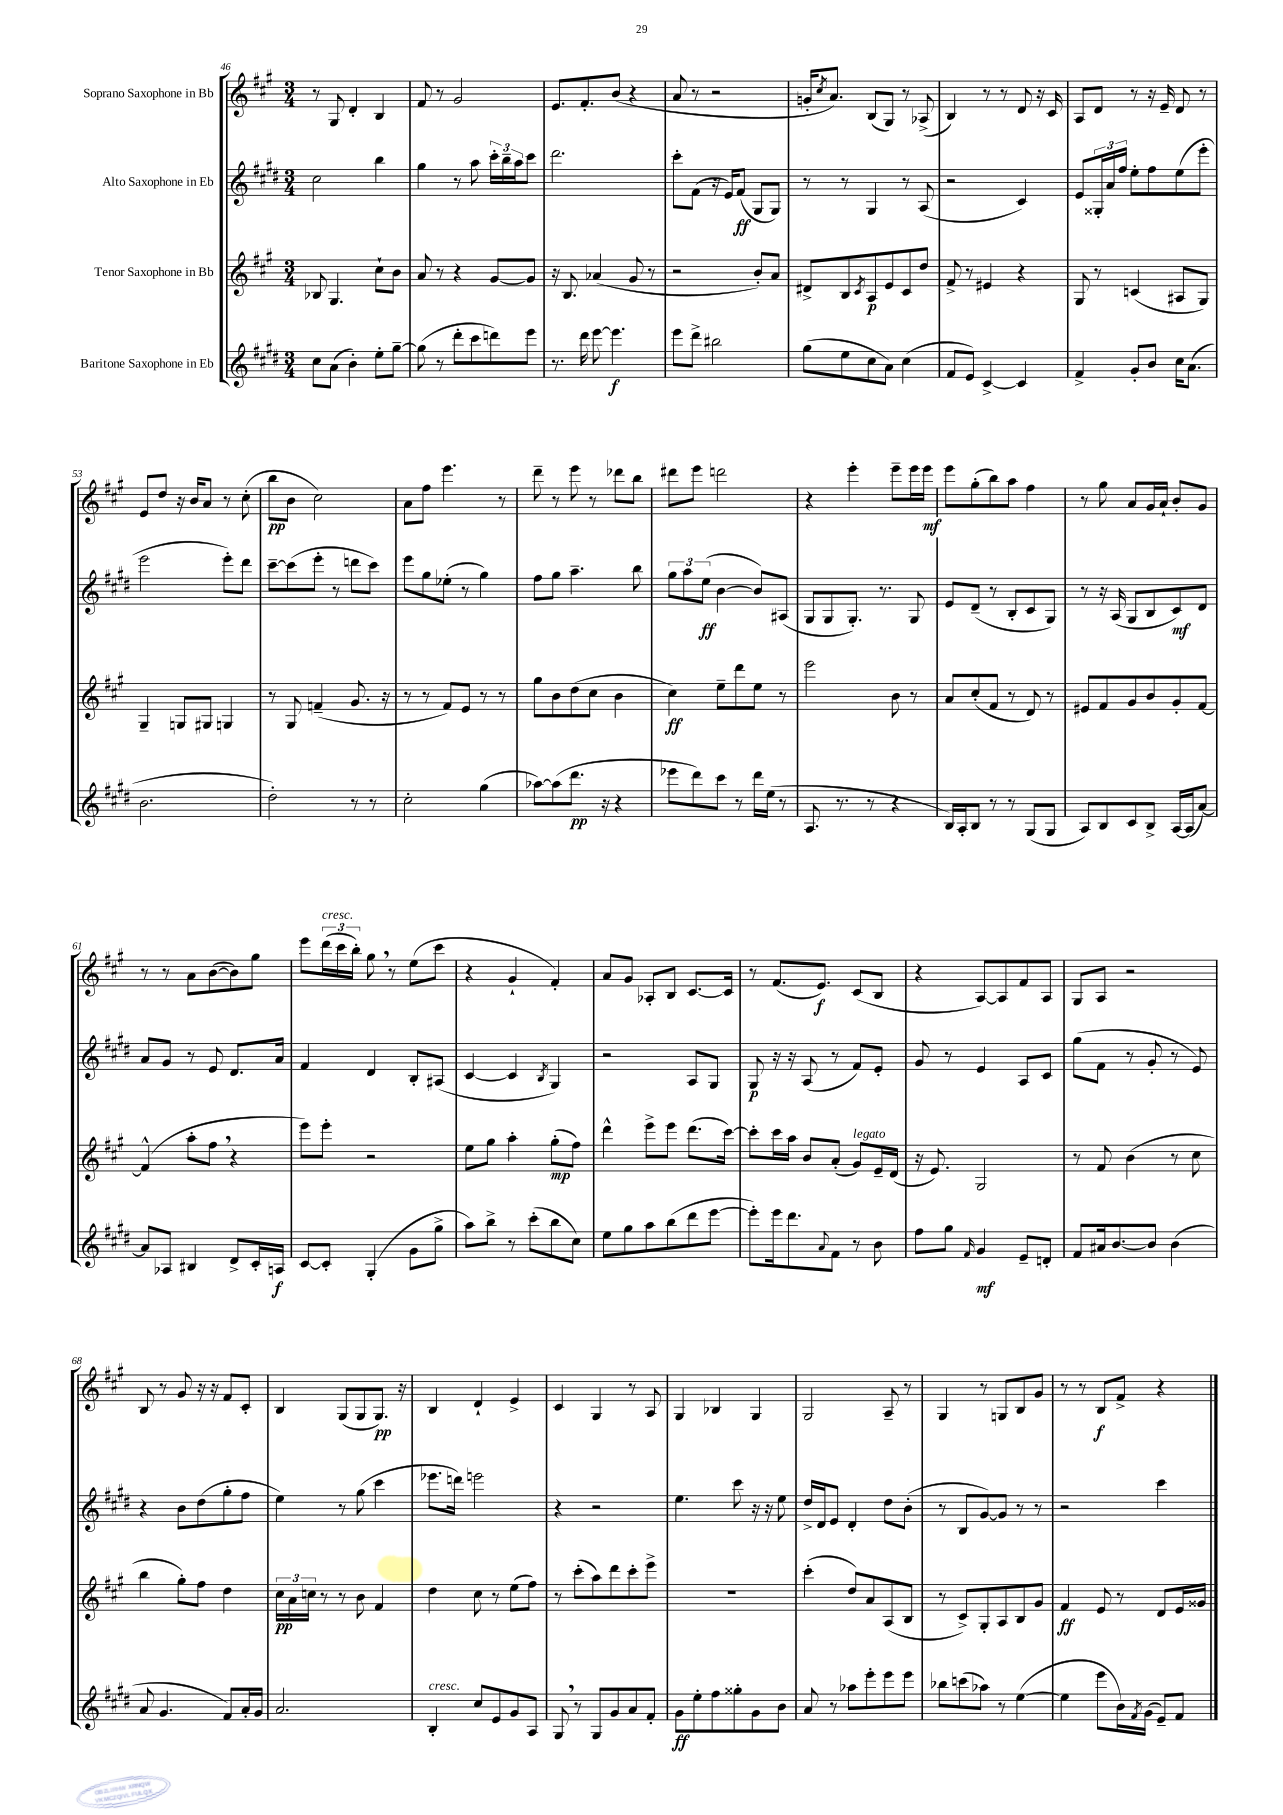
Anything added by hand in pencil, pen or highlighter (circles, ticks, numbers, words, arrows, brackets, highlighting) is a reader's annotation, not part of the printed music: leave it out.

**kern	**dynam	**kern	**dynam	**kern	**dynam	**kern	**dynam
*part4	*part4	*part3	*part3	*part2	*part2	*part1	*part1
*staff4	*staff4	*staff3	*staff3	*staff2	*staff2	*staff1	*staff1
*I"Baritone Saxophone in Eb	*	*I"Tenor Saxophone in Bb	*	*I"Alto Saxophone in Eb	*	*I"Soprano Saxophone in Bb	*
*clefG2	*	*clefG2	*	*clefG2	*	*clefG2	*
*k[f#c#g#d#]	*	*k[f#c#g#]	*	*k[f#c#g#d#]	*	*k[f#c#g#]	*
*M3/4	*	*M3/4	*	*M3/4	*	*M3/4	*
=46	=46	=46	=46	=46	=46	=46	=46
8cc#\L	.	8B-X/	.	2cc#\	.	8r	.
(8a\J	.	4.G#/	.	.	.	8G#/	.
4b'\)	.	.	.	.	.	4d'/	.
8ee'\L	.	8cc#`\L	.	4bb\	.	4B/	.
[8gg#~\J	.	8b\J	.	.	.	.	.
=47	=47	=47	=47	=47	=47	=47	=47
(8gg#\]	.	8a/	.	4gg#\	.	8f#/	.
8r	.	8r	.	.	.	8r	.
8ddd#'\L	.	4r	.	8r	.	2g#/	.
8ccc#\	.	.	.	8aa\	.	.	.
8dddn\)	.	[8g#/L	.	24ccc#'\LL	.	.	.
.	.	.	.	24bb~\	.	.	.
.	.	.	.	24aa\J	.	.	.
8eee\J	.	8g#/J]	.	8ccc#\J	.	.	.
=48	=48	=48	=48	=48	=48	=48	=48
8.r	.	16r	.	2.ddd#\	.	8.e/L	.
.	.	8.B/	.	.	.	.	.
16ddd#\	.	.	.	.	.	8.f#'/	.
[8eee\	.	(4a-X/	.	.	.	.	.
4.eee\]	f	.	.	.	.	(8b/J	.
.	.	8g#/	.	.	.	4r	.
.	.	8r	.	.	.	.	.
=49	=49	=49	=49	=49	=49	=49	=49
8eee\L	.	2r	.	8ccc#'\L	.	8a/	.
8ddd#^\J	.	.	.	(8f#\J	.	8r	.
2bb#X\	.	.	.	16r	.	2r	.
.	.	.	.	16e/KL)	.	.	.
.	.	.	.	(8f#/J	ff	.	.
.	.	8b'/L)	.	8G#/L	.	.	.
.	.	8a/J	.	8G#/J)	.	.	.
=50	=50	=50	=50	=50	=50	=50	=50
(8gg#\L	.	8d#X^/L	.	8r	.	16gn'/KL	.
.	.	.	.	.	.	8qcc#/	.
.	.	.	.	.	.	8.a/J)	.
8ee\	.	8B/	.	8r	.	.	.
.	.	8qc#/	.	.	.	.	.
8cc#\	.	8A/	p	4G#/	.	(8B/L	.
8a\J)	.	8e/	.	.	.	8G#/J)	.
(4cc#\	.	8c#/	.	8r	.	8r	.
.	.	8dd/J	.	(8A/	.	(8A-X^/	.
=51	=51	=51	=51	=51	=51	=51	=51
8f#/L	.	8f#^/	.	2r	.	4B/)	.
8e/J)	.	8r	.	.	.	.	.
[4c#^/	.	4e#X/	.	.	.	8r	.
.	.	.	.	.	.	8r	.
4c#/]	.	4r	.	4c#/)	.	8d/	.
.	.	.	.	.	.	16r	.
.	.	.	.	.	.	16c#/	.
=52	=52	=52	=52	=52	=52	=52	=52
4f#^/	.	8G#/	.	8e/L	.	8A/L	.
.	.	8r	.	24G##X'/L	.	8d/J	.
.	.	.	.	24a/	.	.	.
.	.	.	.	24ff#/JJ	.	.	.
8g#'/L	.	(4cn/	.	8ee'\L	.	8r	.
8b/J	.	.	.	8ff#\	.	16r	.
.	.	.	.	.	.	16e~/	.
16cc#\KL	.	8A#X/L	.	(8ee\	.	8d/	.
(8.a\J	.	.	.	.	.	.	.
.	.	8G#/J)	.	8eee'\J	.	8r	.
!!LO:LB:g=z
=53	=53	=53	=53	=53	=53	=53	=53
2.b\	.	4G#~/	.	2eee\	.	8e/L	.
.	.	.	.	.	.	8dd/J	.
.	.	8Gn/L	.	.	.	16r	.
.	.	.	.	.	.	16b/KL	.
.	.	8G#X/J	.	.	.	8a/J	.
.	.	4Gn/	.	8eee'\L)	.	8r	.
.	.	.	.	8ddd#\J	.	(8cc#'\	.
=54	=54	=54	=54	=54	=54	=54	=54
2dd#'\)	.	8r	.	[8ccc#~\L	.	8bb\L	pp
.	.	8G#/	.	(8ccc#\]	.	8b\J	.
.	.	(4fn~/	.	8eee'\J	.	2cc#\)	.
.	.	.	.	8r	.	.	.
8r	.	8.g#/	.	8dddn\L	.	.	.
8r	.	.	.	8ccc#\J)	.	.	.
.	.	16r	.	.	.	.	.
=55	=55	=55	=55	=55	=55	=55	=55
2cc#'\	.	8r	.	8eee\L	.	8a\L	.
.	.	8r	.	8gg#\	.	8ff#\J	.
.	.	8f#/L)	.	(8ee-X'\J	.	4.eee\	.
.	.	8e/J	.	8r	.	.	.
(4gg#\	.	8r	.	4gg#\)	.	.	.
.	.	8r	.	.	.	8r	.
=56	=56	=56	=56	=56	=56	=56	=56
[8aa-X\L)	.	8gg#\L	.	8ff#\L	.	8ddd~\	.
(8aa-\]	.	8b\	.	8gg#\J	.	8r	.
8.ddd#\J	pp	(8dd\	.	4.aa~\	.	8eee\	.
.	.	8cc#\J	.	.	.	8r	.
16r	.	.	.	.	.	.	.
4r	.	4b\	.	.	.	8ddd-X\L	.
.	.	.	.	8bb\	.	8bb\J	.
=57	=57	=57	=57	=57	=57	=57	=57
8eee-X\L	.	4cc#\)	ff	12gg#\L	.	8ddd#X\L	.
.	.	.	.	12aa\	.	.	.
8ddd#\)	.	.	.	.	.	8eee\J	.
.	.	.	.	(12ee\J	ff	.	.
8ccc#\J	.	8ee~\L	.	[4b\	.	2dddn\	.
8r	.	8ddd\	.	.	.	.	.
16ddd#\LL	.	8ee\J	.	8b/L])	.	.	.
(16ee\JJ	.	.	.	.	.	.	.
8r	.	8r	.	(8A#X/J	.	.	.
=58	=58	=58	=58	=58	=58	=58	=58
8.A/	.	2eee\	.	8G#/L	.	4r	.
.	.	.	.	8G#/	.	.	.
8.r	.	.	.	.	.	.	.
.	.	.	.	8.G#'/J)	.	4eee'\	.
8r	.	.	.	.	.	.	.
.	.	.	.	8.r	.	.	.
4r	.	8b\	.	.	.	8eee~\L	.
.	.	8r	.	8G#/	.	16eee\L	.
.	.	.	.	.	.	16eee\JJ	mf
=59	=59	=59	=59	=59	=59	=59	=59
16B/LL)	.	8a/L	.	8e/L	.	8eee\L	.
16A'/J	.	.	.	.	.	.	.
8B/J	.	(8cc#'/	.	(8d#~/J	.	(8gg#'\	.
8r	.	8f#/J	.	8r	.	8bb\)	.
8r	.	8r	.	8B'/L	.	8aa\J	.
(8G#/L	.	8d/)	.	8c#/	.	4ff#\	.
8G#/J	.	8r	.	8G#/J)	.	.	.
=60	=60	=60	=60	=60	=60	=60	=60
8A/L)	.	8e#X/L	.	8r	.	8r	.
8B/	.	8f#/	.	16r	.	8gg#\	.
.	.	.	.	(16A/	.	.	.
8c#/	.	8g#/	.	8G#/L	.	8a/L	.
8B^/J	.	8b/	.	8B/	.	16g#/L	.
.	.	.	.	.	.	16a`/JJ	.
[16A/LL	.	8g#'/	.	8c#/)	mf	8b'/L	.
(16A/J]	.	.	.	.	.	.	.
[8a/J)	.	[8f#/J	.	8d#/J	.	8g#/J	.
!!LO:LB:g=z
=61	=61	=61	=61	=61	=61	=61	=61
8a/L]	.	(4f#^^/]	.	8a/L	.	8r	.
8A-X/J	.	.	.	8g#/J	.	8r	.
4B#X/	.	8aa'\L	.	8r	.	8a\L	.
.	.	8ff#,\J	.	8e/	.	([8b\	.
8d#^/L	.	4r	.	8.d#/L	.	8b\])	.
16c#'/L	.	.	.	.	.	8gg#\J	.
16An/JJ	f	.	.	16a/Jk	.	.	.
=62	=62	=62	=62	=62	=62	=62	=62
[8c#/L	.	8eee\L)	.	4f#/	.	8eee\L	.
!	!	!	!	!	!	!LO:TX:a:i:t=cresc.	!
8c#'/J]	.	8eee'\J	.	.	.	(24ddd\L	.
.	.	.	.	.	.	24ccc#\	.
.	.	.	.	.	.	24bb'\JJ)	.
(4G#'/	.	2r	.	4d#/	.	8gg#,\	.
.	.	.	.	.	.	8r	.
8g#\L	.	.	.	8B'/L	.	(8ee\L	.
8gg#^\J	.	.	.	(8A#X/J	.	8ccc#\J	.
=63	=63	=63	=63	=63	=63	=63	=63
8aa\L)	.	8ee\L	.	[4c#/	.	4r	.
8bb^\J	.	8gg#\J	.	.	.	.	.
8r	.	4aa'\	.	4c#/]	.	4g#`/	.
(8ccc#'\L	.	.	.	.	.	.	.
.	.	.	.	8qB/	.	.	.
8bb\	.	(8gg#'\L	mp	4G#/)	.	4f#'/)	.
8cc#\J)	.	8ff#\J)	.	.	.	.	.
=64	=64	=64	=64	=64	=64	=64	=64
8ee\L	.	4ddd^^\	.	2r	.	8a/L	.
8gg#\	.	.	.	.	.	8g#/J	.
8aa\	.	8eee^\L	.	.	.	8A-X'/L	.
(8bb\	.	8eee\J	.	.	.	8B/J	.
8ddd#\	.	(8.ddd\L	.	8A/L	.	[8.c#/L	.
[8eee\J	.	.	.	8G#/J	.	.	.
.	.	[16ccc#\Jk)	.	.	.	16c#/Jk]	.
=65	=65	=65	=65	=65	=65	=65	=65
8eee'\L])	.	8ccc#'\L]	.	8G#/	p	8r	.
16eee\k	.	16ccc#\L	.	16r	.	(8.f#/L	.
8.ddd#\	.	16aa\JJ	.	16r	.	.	.
.	.	8b/L	.	(8A/	.	.	.
.	.	.	.	.	.	8.e/J)	f
8qqa/	.	.	.	.	.	.	.
8f#\J	.	(8a'/J	.	8r	.	.	.
!	!	!LO:TX:a:i:t=legato	!	!	!	!	!
8r	.	8g#/L)	.	8f#/L)	.	(8c#/L	.
8b\	.	16e~/L	.	8e'/J	.	8B/J	.
.	.	(16d/JJ	.	.	.	.	.
=66	=66	=66	=66	=66	=66	=66	=66
8ff#\L	.	16r	.	8g#/	.	4r	.
.	.	8.e/)	.	.	.	.	.
8gg#\J	.	.	.	8r	.	.	.
16qqf#/	.	.	.	.	.	.	.
4g#/	mf	2G#/	.	4e/	.	[8A/L)	.
.	.	.	.	.	.	8A/]	.
8e~/L	.	.	.	8A/L	.	8f#/	.
8dn'/J	.	.	.	8c#/J	.	8A/J	.
=67	=67	=67	=67	=67	=67	=67	=67
8f#/L	.	8r	.	(8gg#\L	.	8G#/L	.
16a#X/k	.	8f#/	.	8f#\J	.	8A/J	.
[8.b/	.	.	.	.	.	.	.
.	.	(4b\	.	8r	.	2r	.
8b/J]	.	.	.	8g#'/	.	.	.
(4b\	.	8r	.	8r	.	.	.
.	.	8cc#\	.	8e/)	.	.	.
!!LO:LB:g=z
=68	=68	=68	=68	=68	=68	=68	=68
8a/	.	4bb\	.	4r	.	8B/	.
4.g#/	.	.	.	.	.	8r	.
.	.	8gg#'\L)	.	8b\L	.	8g#/	.
.	.	8ff#\J	.	(8dd#\	.	16r	.
.	.	.	.	.	.	16r	.
8f#/L)	.	4dd\	.	8gg#'\	.	8f#/L	.
16a'/L	.	.	.	8ff#\J	.	8c#'/J	.
16g#/JJ	.	.	.	.	.	.	.
=69	=69	=69	=69	=69	=69	=69	=69
2.a/	.	24cc#\LL	pp	4ee\)	.	4B/	.
.	.	24a\	.	.	.	.	.
.	.	24ccn\JJ	.	.	.	.	.
.	.	8r	.	.	.	.	.
.	.	8r	.	8r	.	(8G#/L	.
.	.	8b\	.	(8gg#\	.	8G#/	.
.	.	4f#/	.	4ccc#\	.	8.G#/J)	pp
.	.	.	.	.	.	16r	.
=70	=70	=70	=70	=70	=70	=70	=70
!LO:TX:a:i:t=cresc.	!	!	!	!	!	!	!
4B'/	.	4dd\	.	8.eee-X\L	.	4B/	.
.	.	.	.	16dddn\Jk)	.	.	.
8cc#/L	.	8cc#\	.	2eeen\	.	4d`/	.
8e/	.	8r	.	.	.	.	.
8g#/	.	(8ee\L	.	.	.	4e^/	.
8A/J	.	8ff#\J)	.	.	.	.	.
=71	=71	=71	=71	=71	=71	=71	=71
8G#,/	.	8r	.	4r	.	4c#/	.
8r	.	(8ccc#'\L	.	.	.	.	.
8G#/L	.	8aa\)	.	2r	.	4G#/	.
8g#/	.	8ddd\	.	.	.	.	.
8a/	.	8ccc#'\	.	.	.	8r	.
8f#'/J	.	8eee^\J	.	.	.	8A/	.
=72	=72	=72	=72	=72	=72	=72	=72
8g#\L	ff	2.r	.	4.ee\	.	4G#/	.
8ee'\	.	.	.	.	.	.	.
8ff#\	.	.	.	.	.	4B-X/	.
8gg##X'\	.	.	.	8ccc#\	.	.	.
8g#\	.	.	.	16r	.	4G#/	.
.	.	.	.	16r	.	.	.
8b\J	.	.	.	8ee\	.	.	.
=73	=73	=73	=73	=73	=73	=73	=73
8a/	.	(4ccc#'\	.	16dd#^/LL	.	2G#/	.
.	.	.	.	16d#/J	.	.	.
8r	.	.	.	8e/J	.	.	.
8aa-X\L	.	8dd/L)	.	4d#'/	.	.	.
8eee'\	.	8a/	.	.	.	.	.
8eee\	.	(8A/	.	8dd#\L	.	8A~/	.
8eee\J	.	8B/J	.	(8b'\J	.	8r	.
=74	=74	=74	=74	=74	=74	=74	=74
8bb-X\L	.	8r	.	8r	.	4G#/	.
(8cccn\	.	8c#^/L)	.	8B/L	.	.	.
8aa-X\J)	.	8G#'/	.	[8g#/)	.	8r	.
8r	.	8A/	.	8g#/J]	.	8Gn/L	.
([4ee\	.	8B/	.	8r	.	8B/	.
.	.	8g#/J	.	8r	.	8g#/J	.
=75	=75	=75	=75	=75	=75	=75	=75
4ee\]	.	4f#/	ff	2r	.	8r	.
.	.	.	.	.	.	8r	.
8eee\L	.	8e/	.	.	.	8B/L	f
16b\L)	.	8r	.	.	.	8f#^/J	.
8qf#/	.	.	.	.	.	.	.
(16g#\JJ	.	.	.	.	.	.	.
8e~/L)	.	8d/L	.	4ccc#\	.	4r	.
8f#/J	.	16e/L	.	.	.	.	.
.	.	16g##X/JJ	.	.	.	.	.
==	==	==	==	==	==	==	==
*-	*-	*-	*-	*-	*-	*-	*-
